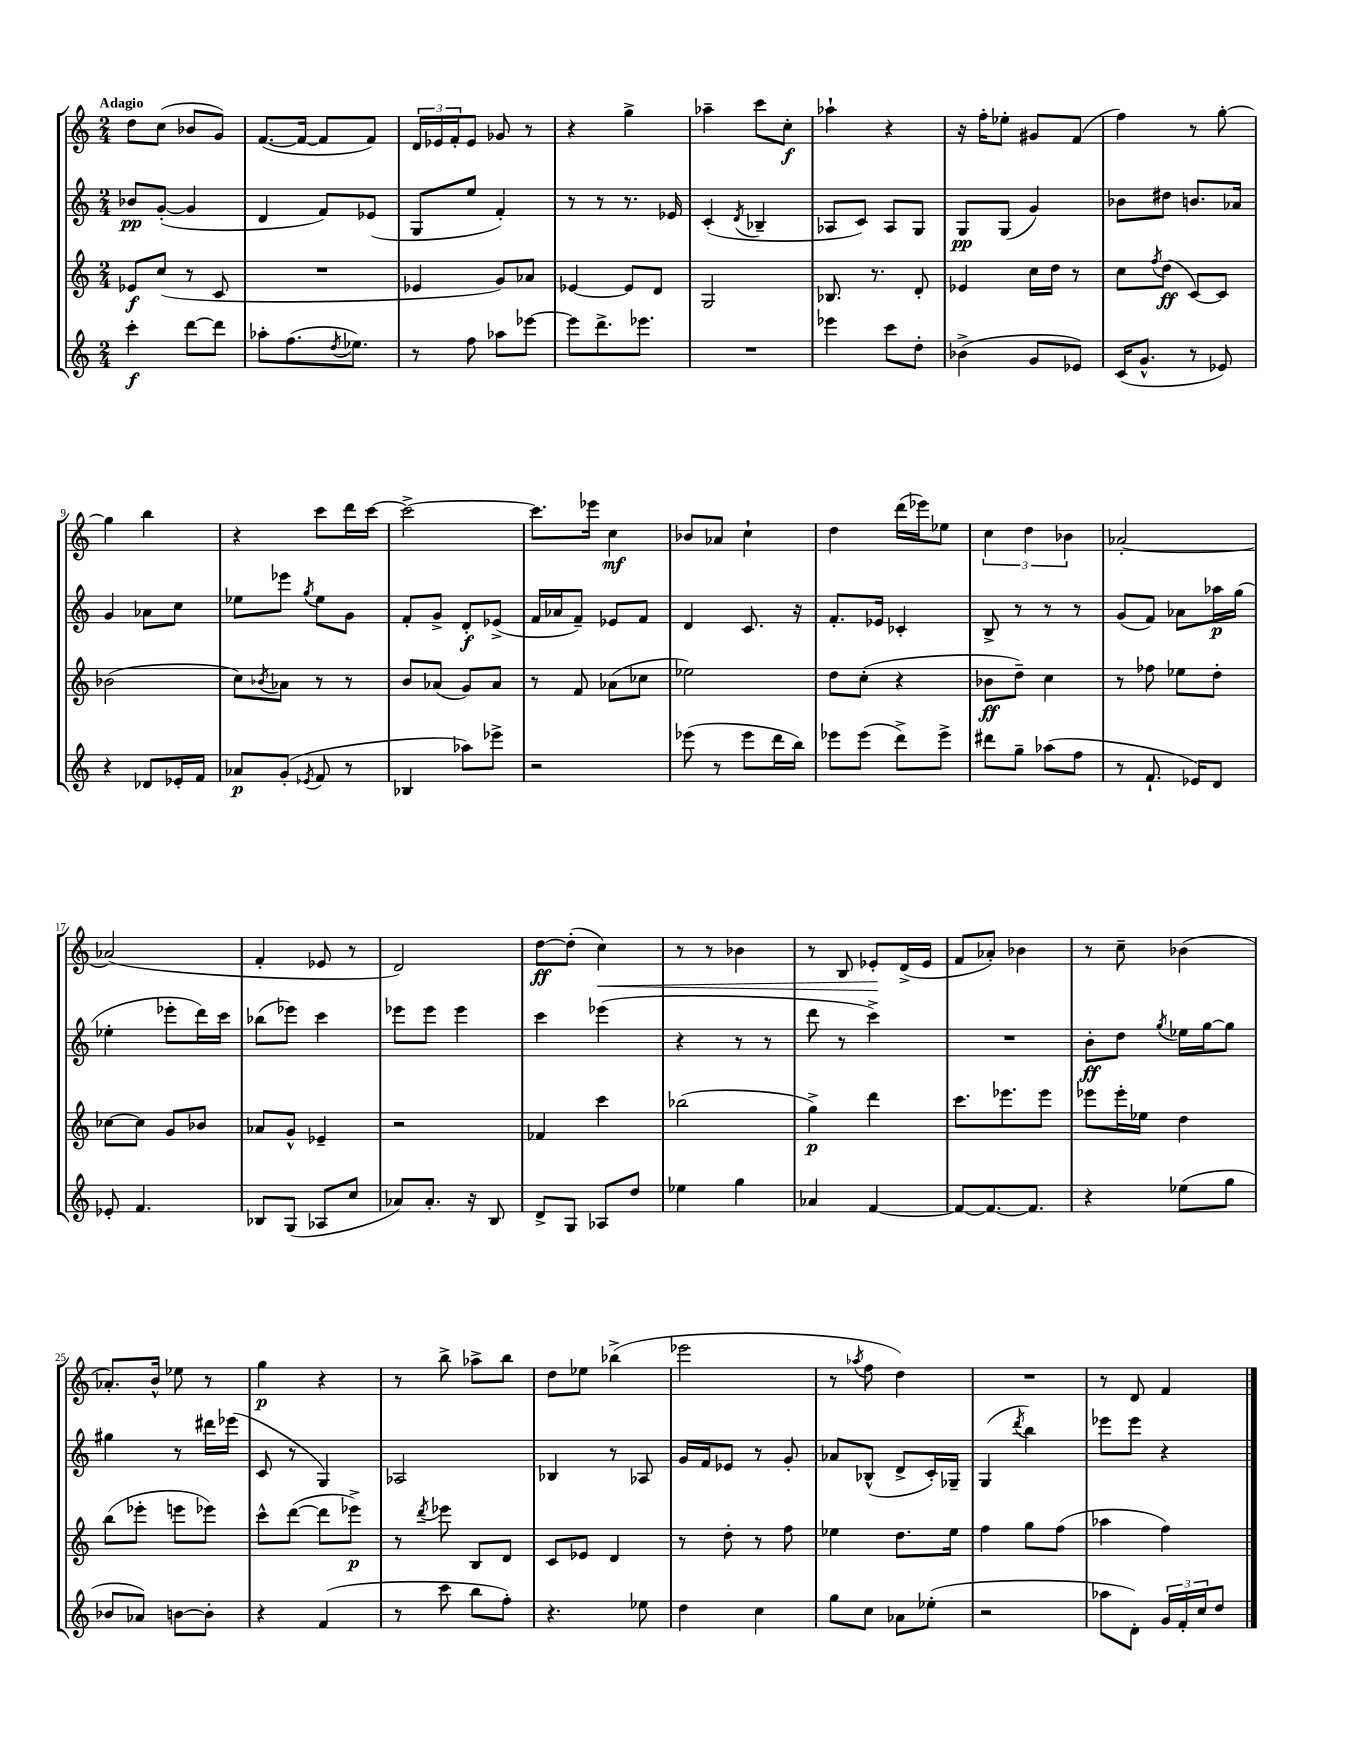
<<
\new StaffGroup <<
\new Staff = "s0" {
    \clef treble \key c \major \numericTimeSignature \time 2/4 \tempo "Adagio"
    d''8 c''8( bes'8 g'8) |
    f'8.~( f'16~ f'8 f'8) |
    \tuplet 3/2 { d'16 ees'16 f'16-. } ees'8 ges'8 r8 |
    r4 g''4-> |
    aes''4-- c'''8 c''8-.\f |
    aes''4-! r4 |
    r16 f''16-. ees''8-. gis'8 f'8( |
    f''4) r8 g''8~-. |
    g''4 b''4 |
    r4 c'''8 d'''16 c'''16~ |
    c'''2~-> |
    c'''8. ees'''16 c''4\mf |
    bes'8 aes'8 c''4-! |
    d''4 d'''16( ees'''16) ees''8 |
    \tuplet 3/2 { c''4 d''4 bes'4 } |
    aes'2~-. |
    aes'2( |
    f'4-. ees'8 r8 |
    d'2) |
    d''8~\ff d''8-.( c''4\<) |
    r8 r8 bes'4 |
    r8 b8 ees'8-.\! d'16->( ees'16 |
    f'8 aes'8-.) bes'4 |
    r8 c''8-- bes'4( |
    aes'8.-.) b'16-^ ees''8 r8 |
    g''4\p r4 |
    r8 b''8-> aes''8-> b''8 |
    d''8 ees''8 bes''4->( |
    ees'''2 |
    r8 \acciaccatura { aes''8 } f''8 d''4) |
    R2 |
    r8 d'8 f'4 \bar "|." |
}
\new Staff = "s1" {
    \clef treble \key c \major \numericTimeSignature \time 2/4
    bes'8\pp g'8~-.( g'4 |
    d'4 f'8) ees'8( |
    g8 e''8 f'4-.) |
    r8 r8 r8. ees'16 |
    c'4-.( \acciaccatura { d'8 } bes4-- |
    aes8 c'8) aes8 g8 |
    g8\pp g8( g'4) |
    bes'8 dis''8 b'8. aes'16 |
    g'4 aes'8 c''8 |
    ees''8 ees'''8 \acciaccatura { g''8 } ees''8 g'8 |
    f'8-. g'8-> d'8-.\f ees'8->( |
    f'16 aes'16 f'8--) ees'8 f'8 |
    d'4 c'8. r16 |
    f'8.-. ees'16 ces'4-. |
    b8-> r8 r8 r8 |
    g'8( f'8) aes'8 aes''16\p g''16( |
    ees''4-. ees'''8-. d'''16) c'''16 |
    bes''8( ees'''8) c'''4 |
    ees'''8 ees'''8 ees'''4 |
    c'''4 ees'''4( |
    r4 r8 r8 |
    d'''8 r8 c'''4->) |
    R2 |
    b'8-.\ff d''8 \acciaccatura { g''8 } ees''16 g''16~ g''8 |
    gis''4 r8 dis'''16 ees'''16( |
    c'8 r8 g4) |
    aes2 |
    bes4 r8 aes8 |
    g'16 f'16 ees'8 r8 g'8-. |
    aes'8 bes8-^( d'8-> c'16-.) ges16-- |
    g4( \acciaccatura { d'''8 } b''4) |
    ees'''8 ees'''8 r4 \bar "|." |
}
\new Staff = "s2" {
    \clef treble \key c \major \numericTimeSignature \time 2/4
    ees'8\f c''8( r8 c'8 |
    R2 |
    ees'4 g'8) aes'8 |
    ees'4~ ees'8 d'8 |
    g2 |
    bes8. r8. d'8-. |
    ees'4 c''16 d''16 r8 |
    c''8 \acciaccatura { f''8 } d''8\ff( c'8~) c'8 |
    bes'2( |
    c''8) \acciaccatura { bes'8 } aes'8 r8 r8 |
    b'8 aes'8( g'8) aes'8 |
    r8 f'8 aes'8( ces''8 |
    ees''2) |
    d''8 c''8-.( r4 |
    bes'8\ff d''8--) c''4 |
    r8 fes''8 ees''8 d''8-. |
    ces''8~ ces''8 g'8 bes'8 |
    aes'8 g'8-^ ees'4-- |
    r2 |
    fes'4 c'''4 |
    bes''2( |
    g''4->\p) d'''4 |
    c'''8. ees'''8. ees'''8 |
    ees'''8 ees'''16-. ees''16 d''4 |
    b''8( ees'''8-. e'''8 ees'''8) |
    c'''8-^ d'''8~( d'''8 ees'''8->\p) |
    r8 \acciaccatura { d'''8 } ees'''8 b8 d'8 |
    c'8 ees'8 d'4 |
    r8 d''8-. r8 f''8 |
    ees''4 d''8. ees''16 |
    f''4 g''8 f''8( |
    aes''4 f''4) \bar "|." |
}
\new Staff = "s3" {
    \clef treble \key c \major \numericTimeSignature \time 2/4
    c'''4-.\f d'''8~ d'''8 |
    aes''8-. f''8.( \acciaccatura { d''8 } ees''8.) |
    r8 f''8 aes''8 ees'''8~ |
    ees'''8 d'''8.-> ees'''8. |
    R2 |
    ees'''4 c'''8 d''8-. |
    bes'4->( g'8 ees'8) |
    c'16( g'8.-^ r8 ees'8) |
    r4 des'8 ees'16-. f'16 |
    aes'8\p g'8-.( \acciaccatura { ees'8 } f'8 r8 |
    bes4 aes''8) ees'''8-> |
    r2 |
    ees'''8( r8 ees'''8 d'''16 b''16) |
    ees'''8 ees'''8( d'''8->) ees'''8-> |
    dis'''8 g''8-- aes''8( f''8 |
    r8 f'8.-! ees'16) d'8 |
    ees'8-. f'4. |
    bes8 g8( aes8 c''8 |
    aes'8) aes'8.-. r16 b8 |
    d'8-> g8 aes8 d''8 |
    ees''4 g''4 |
    aes'4 f'4~ |
    f'8~ f'8.~ f'8. |
    r4 ees''8( g''8 |
    bes'8 aes'8) b'8~ b'8-. |
    r4 f'4( |
    r8 c'''8 b''8 f''8-.) |
    r4. ees''8 |
    d''4 c''4 |
    g''8 c''8 aes'8 ees''8-.( |
    r2 |
    aes''8 d'8-.) \tuplet 3/2 { g'16 f'16-. c''16 } d''8 \bar "|." |
}
>>
>>
